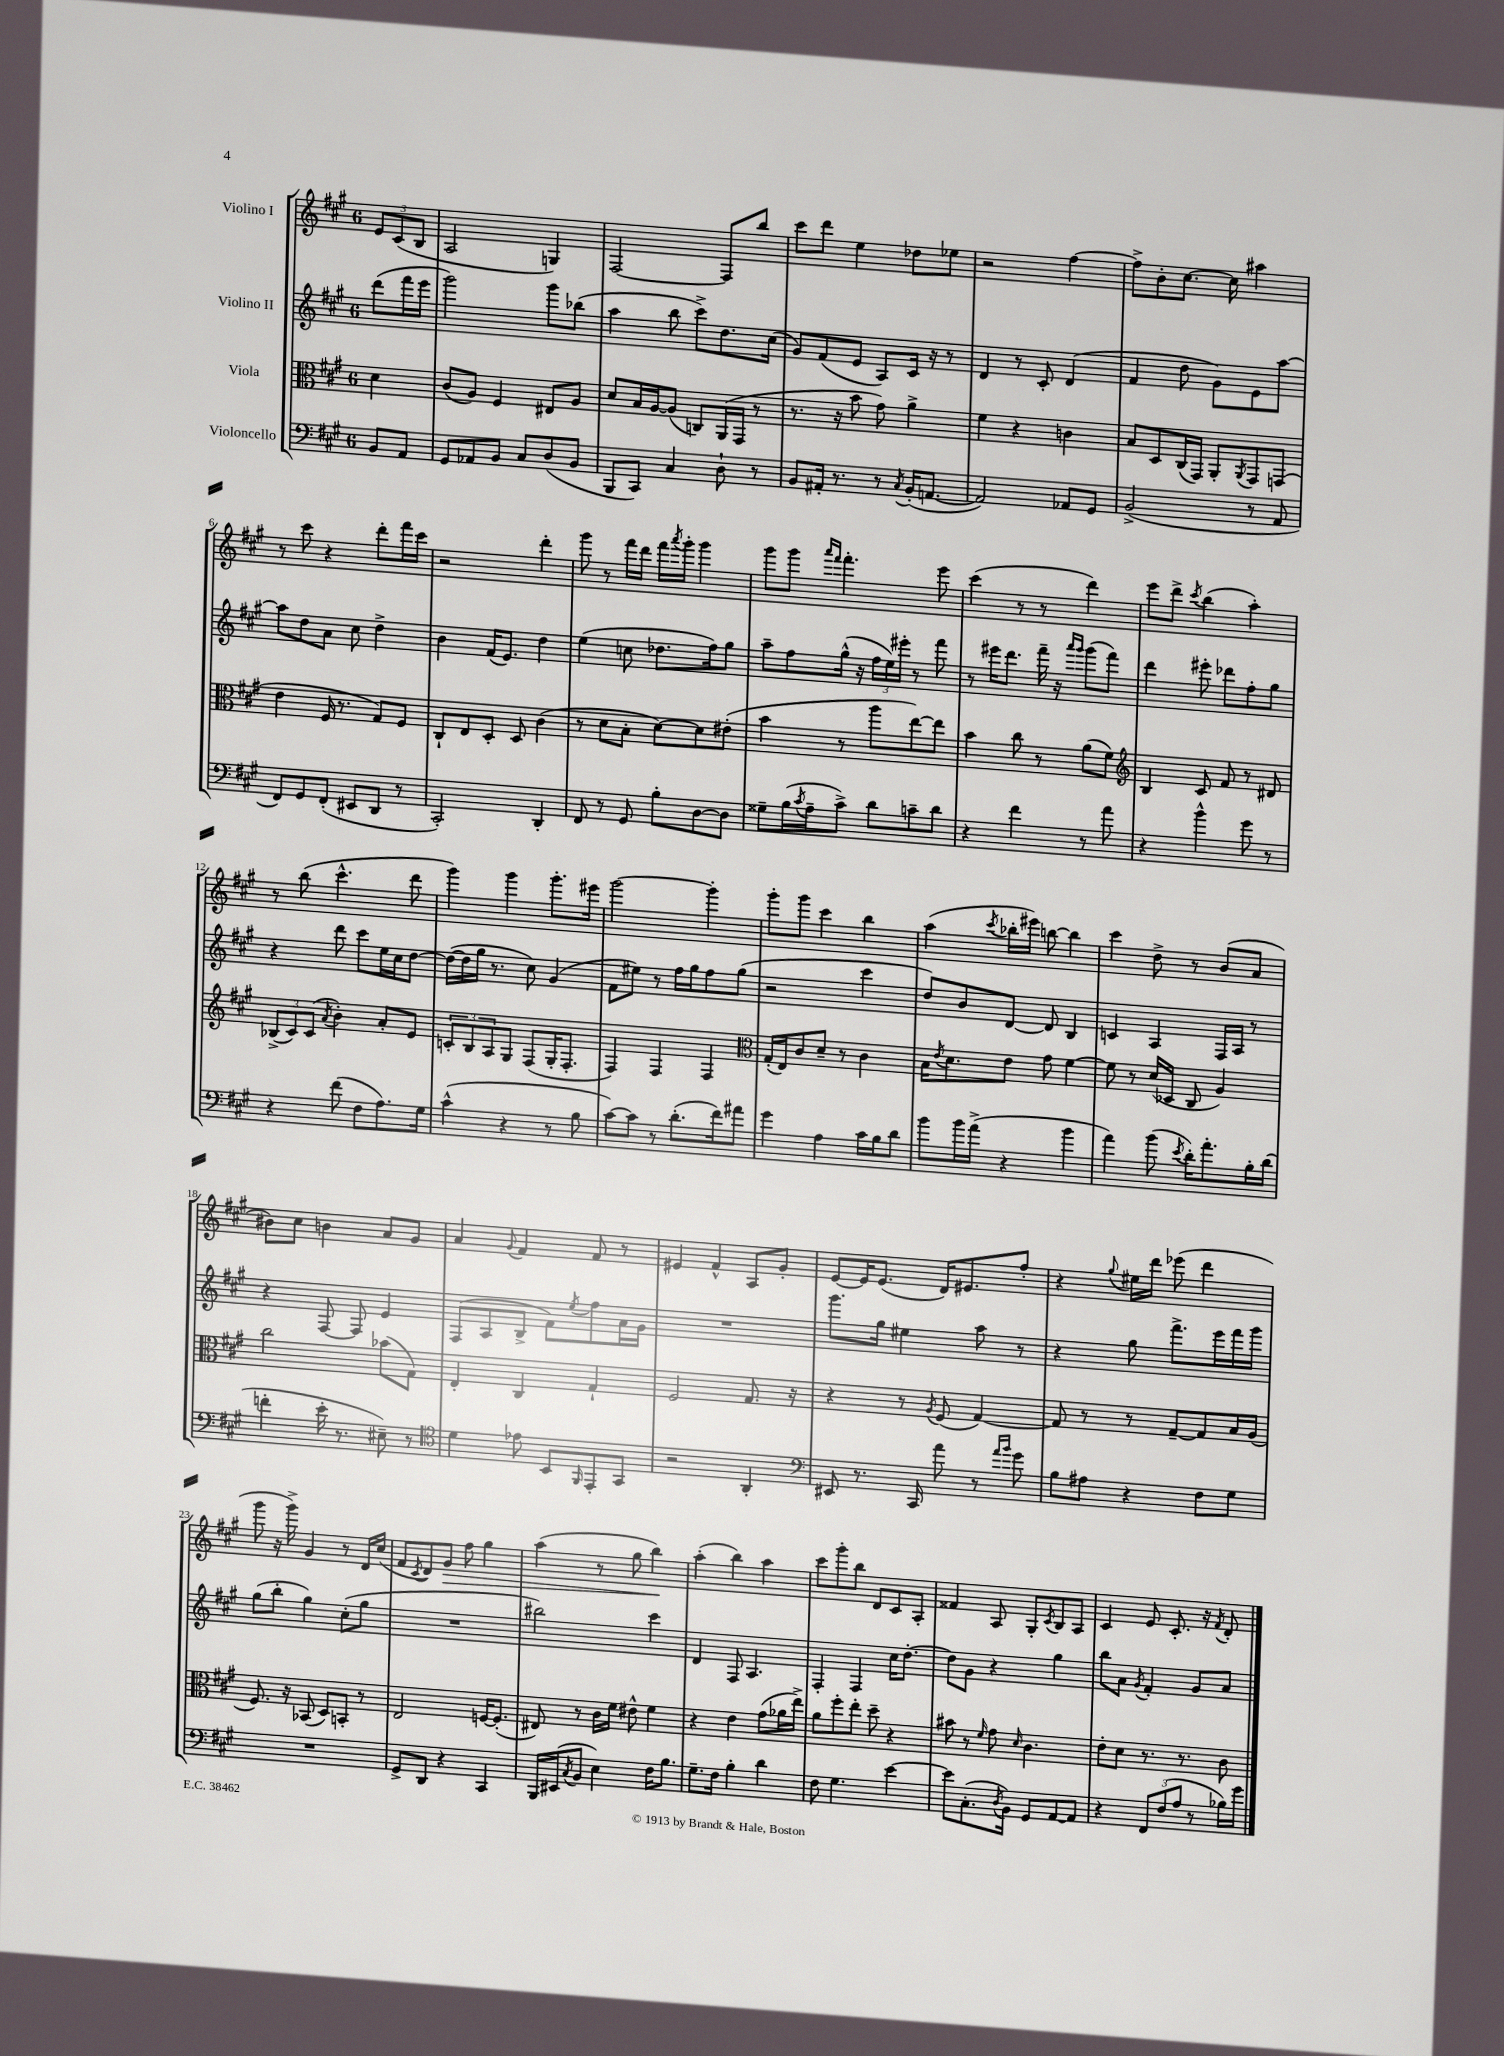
<<
\new StaffGroup <<
\new Staff = "s0" \with { instrumentName = "Violino I" } {
    \clef treble \key a \major \once \override Staff.TimeSignature.style = #'single-digit \time 6/8 \partial 4
    \tuplet 3/2 { e'8 cis'8( b8 } |
    a2 g4) |
    fis2~ fis8 b''8 |
    cis'''8 d'''8 e''4 des''8 ees''8 |
    r2 fis''4~ |
    fis''8-> b'8-. cis''8.~ cis''16 ais''4 |
    r8 cis'''8 r4 d'''8-. fis'''16 cis'''16 |
    r2 d'''4-. |
    gis'''8 r8 fis'''16 d'''16 fis'''16 \acciaccatura { a'''8 } gis'''16-. gis'''4 |
    gis'''8 gis'''8 \grace { a'''16 fis'''16 } fis'''4.-. e'''8 |
    cis'''4( r8 r8 d'''4) |
    e'''8 d'''8-> \acciaccatura { cis'''8 } b''4( a''4-.) |
    r8 b''8( cis'''4.-^ d'''8 |
    gis'''4) gis'''4 gis'''8.-. eis'''16 |
    gis'''2~ gis'''4-. |
    gis'''8-. gis'''8 cis'''4 b''4 |
    a''4( \acciaccatura { cis'''8 } bes''16-. eis'''16) b''8~ b''4 |
    cis'''4 d''8-> r8 b'8( a'8 |
    bis'8) cis''8 b'4 a'8 gis'8 |
    a'4 \appoggiatura { gis'8 } fis'4 fis'8 r8 |
    eis'4 fis'4-^ a8 gis'8-. |
    e'8~ e'16 e'8.( d'16) eis'8. fis''8-. |
    r4 \appoggiatura { gis''8 } eis''16 d'''16 ees'''8( d'''4 |
    gis'''8 r16 gis'''16->) gis'4 r8 d'16 cis''16( |
    fis'8 \acciaccatura { cis'8 } d'8) gis'8\> fis''8 gis''4 |
    a''4( r8 gis''8 b''4\!) |
    a''4-.( b''4) a''4 |
    cis'''8 gis'''8-. b''8 d'8 cis'8 a8-. |
    fisis'4 a8 gis8-. \acciaccatura { cis'8 } b8 a8 |
    cis'4 e'8 cis'8.-. r16 \acciaccatura { fis'8 } d'8-. \bar "|." |
}
\new Staff = "s1" \with { instrumentName = "Violino II" } {
    \clef treble \key a \major \once \override Staff.TimeSignature.style = #'single-digit \time 6/8 \partial 4
    d'''8( fis'''16 e'''16 |
    gis'''2) gis'''8 bes''8( |
    a''4 b''8 cis'''8->) d''8. cis''16( |
    gis'8) fis'8( e'8 a8) cis'16 r16 r8 |
    d'4 r8 cis'8-. d'4( |
    fis'4 d''8 gis'8) e'8 a''8~ |
    a''8 d''8 a'8 cis''8 d''4-> |
    b'4 fis'16( e'8.) d''4 |
    e''4( c''8 des''8. fis''16) gis''8 |
    a''8-- fis''8 gis''16-^( r16 \tuplet 3/2 { fis''16 e''16) eis'''16-. } r8 fis'''8 |
    r8 eis'''16 d'''8. fis'''16-- r16 \grace { a'''16 gis'''16 } gis'''8( fis'''8) |
    d'''4 eis'''8-. des'''8 fis''8-. gis''8 |
    r4 d'''8 cis'''8 e''16 cis''16 d''8~ |
    d''16~( d''16 gis''16 r8. cis''8) gis'4( |
    fis'8 eis''8) r8 fis''16 gis''16 fis''8 gis''8( |
    r2 cis'''4 |
    d''8) b'8 d'8~ d'8 b4 |
    c'4 a4 fis16 a16 r8 |
    r4 fis8~ fis8 e'4 |
    fis8( a8 b8-> fis'8) \acciaccatura { e''8 } fis''8 a'16 gis'16 |
    R2. |
    gis'''8. gis''16 eis''4 a''8 r8 |
    r4 gis''8 fis'''8.-> e'''16 fis'''16 gis'''16 |
    gis''8( b''8-. gis''4) cis''8-.( gis''8 |
    R2. |
    bis''2) cis'''4 |
    d'4 fis8 a4. |
    fis4-. fis4 cis''16 d''8.~-. |
    d''8 gis'8 r4 gis''4 |
    b''8 a'8 \acciaccatura { gis'8 } fis'4-. gis'8 a'8 \bar "|." |
}
\new Staff = "s2" \with { instrumentName = "Viola" } {
    \clef alto \key a \major \once \override Staff.TimeSignature.style = #'single-digit \time 6/8 \partial 4
    d'4 |
    cis'8( a8) fis4 eis8 a8 |
    d'8 b16 a16~ a8( c8) a,16( gis,16 r8 |
    r8. r16 b'8 gis'8) a'4-> |
    fis'4 r4 c'4 |
    b8 d8 cis16( gis,16) a,8-. \acciaccatura { a,8 } gis,8 g,8( |
    e'4 fis16 r8. gis8) fis8 |
    cis8-! e8 d8-. d8 cis'4( |
    r8 d'8 b8-. d'8~) d'8 eis'8-.( |
    b'4 r8 a''8 e''8~) e''8 |
    b'4 cis''8 r8 a'8( fis'8) |
    \clef treble b4 cis'8 fis'8 r8 dis'8 |
    \tuplet 3/2 { bes8->( cis'8) cis'8( } \acciaccatura { a'8 } b'4-.) a'8-. e'8 |
    \tuplet 3/2 { c'8-. b8 a8 } gis8 fis8( gis16-. fis8.-. |
    fis4) fis4 fis4 |
    \clef alto gis16-.( e16) cis'8 d'8-- r8 cis'4 |
    b16 \acciaccatura { e'8 } d'8. e'8 gis'8 fis'4~ |
    fis'8 r8 d'16( des16 cis8 a4) |
    cis''2 bes'8( gis8) |
    e4-. cis4 gis4-! |
    fis2 gis8. r16 |
    r4 r8 \acciaccatura { a8 } fis8( gis4~) |
    gis8 r8 r8 gis8~-- gis8 b16 a16( |
    fis8.) r16 bes,8( d8) b,8-. r8 |
    e2 f16~ f8.-.( |
    eis8) r8 cis'16 fis'16 eis'8-^ fis'4 |
    r4 e'4 gis'8( aes'16 e''16->) |
    a'8 fis''8-. e''8-. d''8-- r4 |
    bis'8 r8 \grace { fis'16 } gis'8 \grace { d'16 } cis'4. |
    e'8-. d'8 r8. r8. cis'8 \bar "|." |
}
\new Staff = "s3" \with { instrumentName = "Violoncello" } {
    \clef bass \key a \major \once \override Staff.TimeSignature.style = #'single-digit \time 6/8 \partial 4
    b,8 a,8 |
    gis,8 aes,8 b,8 cis8 d8( b,8 |
    b,,8 cis,8) cis4 d8-! r8 |
    b,8 ais,16-. r8. r8 \acciaccatura { cis8 } b,16-.( a,8.~ |
    a,2) aes,8 gis,8 |
    b,2->( r8 a,8 |
    fis,8) gis,8 fis,8-.( eis,8 d,8 r8 |
    cis,2-.) d,4-. |
    fis,8 r8 gis,8 b8-. d8~ d8 |
    gisis8-- b16( \acciaccatura { cis'8 } a16-- cis'8->) d'8 c'8-- d'8 |
    r4 fis'4 r8 a'8 |
    r4 b'4-^ gis'8 r8 |
    r4 fis'8( fis8 a8.) gis16 |
    cis'4-^( r4 r8 b8 |
    cis'8~) cis'8 r8 d'8.-.( fis'16) ais'8 |
    gis'4 a4 cis'16 b16 d'8 |
    b'8 b'16 a'16->( r4 b'4 |
    a'4) b'8( \acciaccatura { e'8 } d'16-.) a'8.-. b16-. d'16( |
    f'4-. e'16-. r8. eis8--) r8 |
    \clef tenor d'4 ees'8 b,8 \grace { fis,16 } e,8-. gis,8 |
    r2 a,4-. |
    \clef bass eis,8 r8. cis,16 a'8 r8 \grace { a'16 b'16 } gis'8 |
    b8 ais8 r4 fis8 gis8 |
    R2. |
    gis,8-> d,8 r4 cis,4 |
    b,,16 eis,16( \acciaccatura { cis8 } b,8 e4) fis16 b8. |
    gis8.-- fis16 b4-. d'4 |
    fis8 gis4. e'4~ |
    e'8 cis8.-.( \acciaccatura { d8 } b,16) gis,8 a,8~ a,8 |
    r4 \tuplet 3/2 { fis,8 fis8( a8 } r8 bes16) gis'16 \bar "|." |
}
>>
>>
